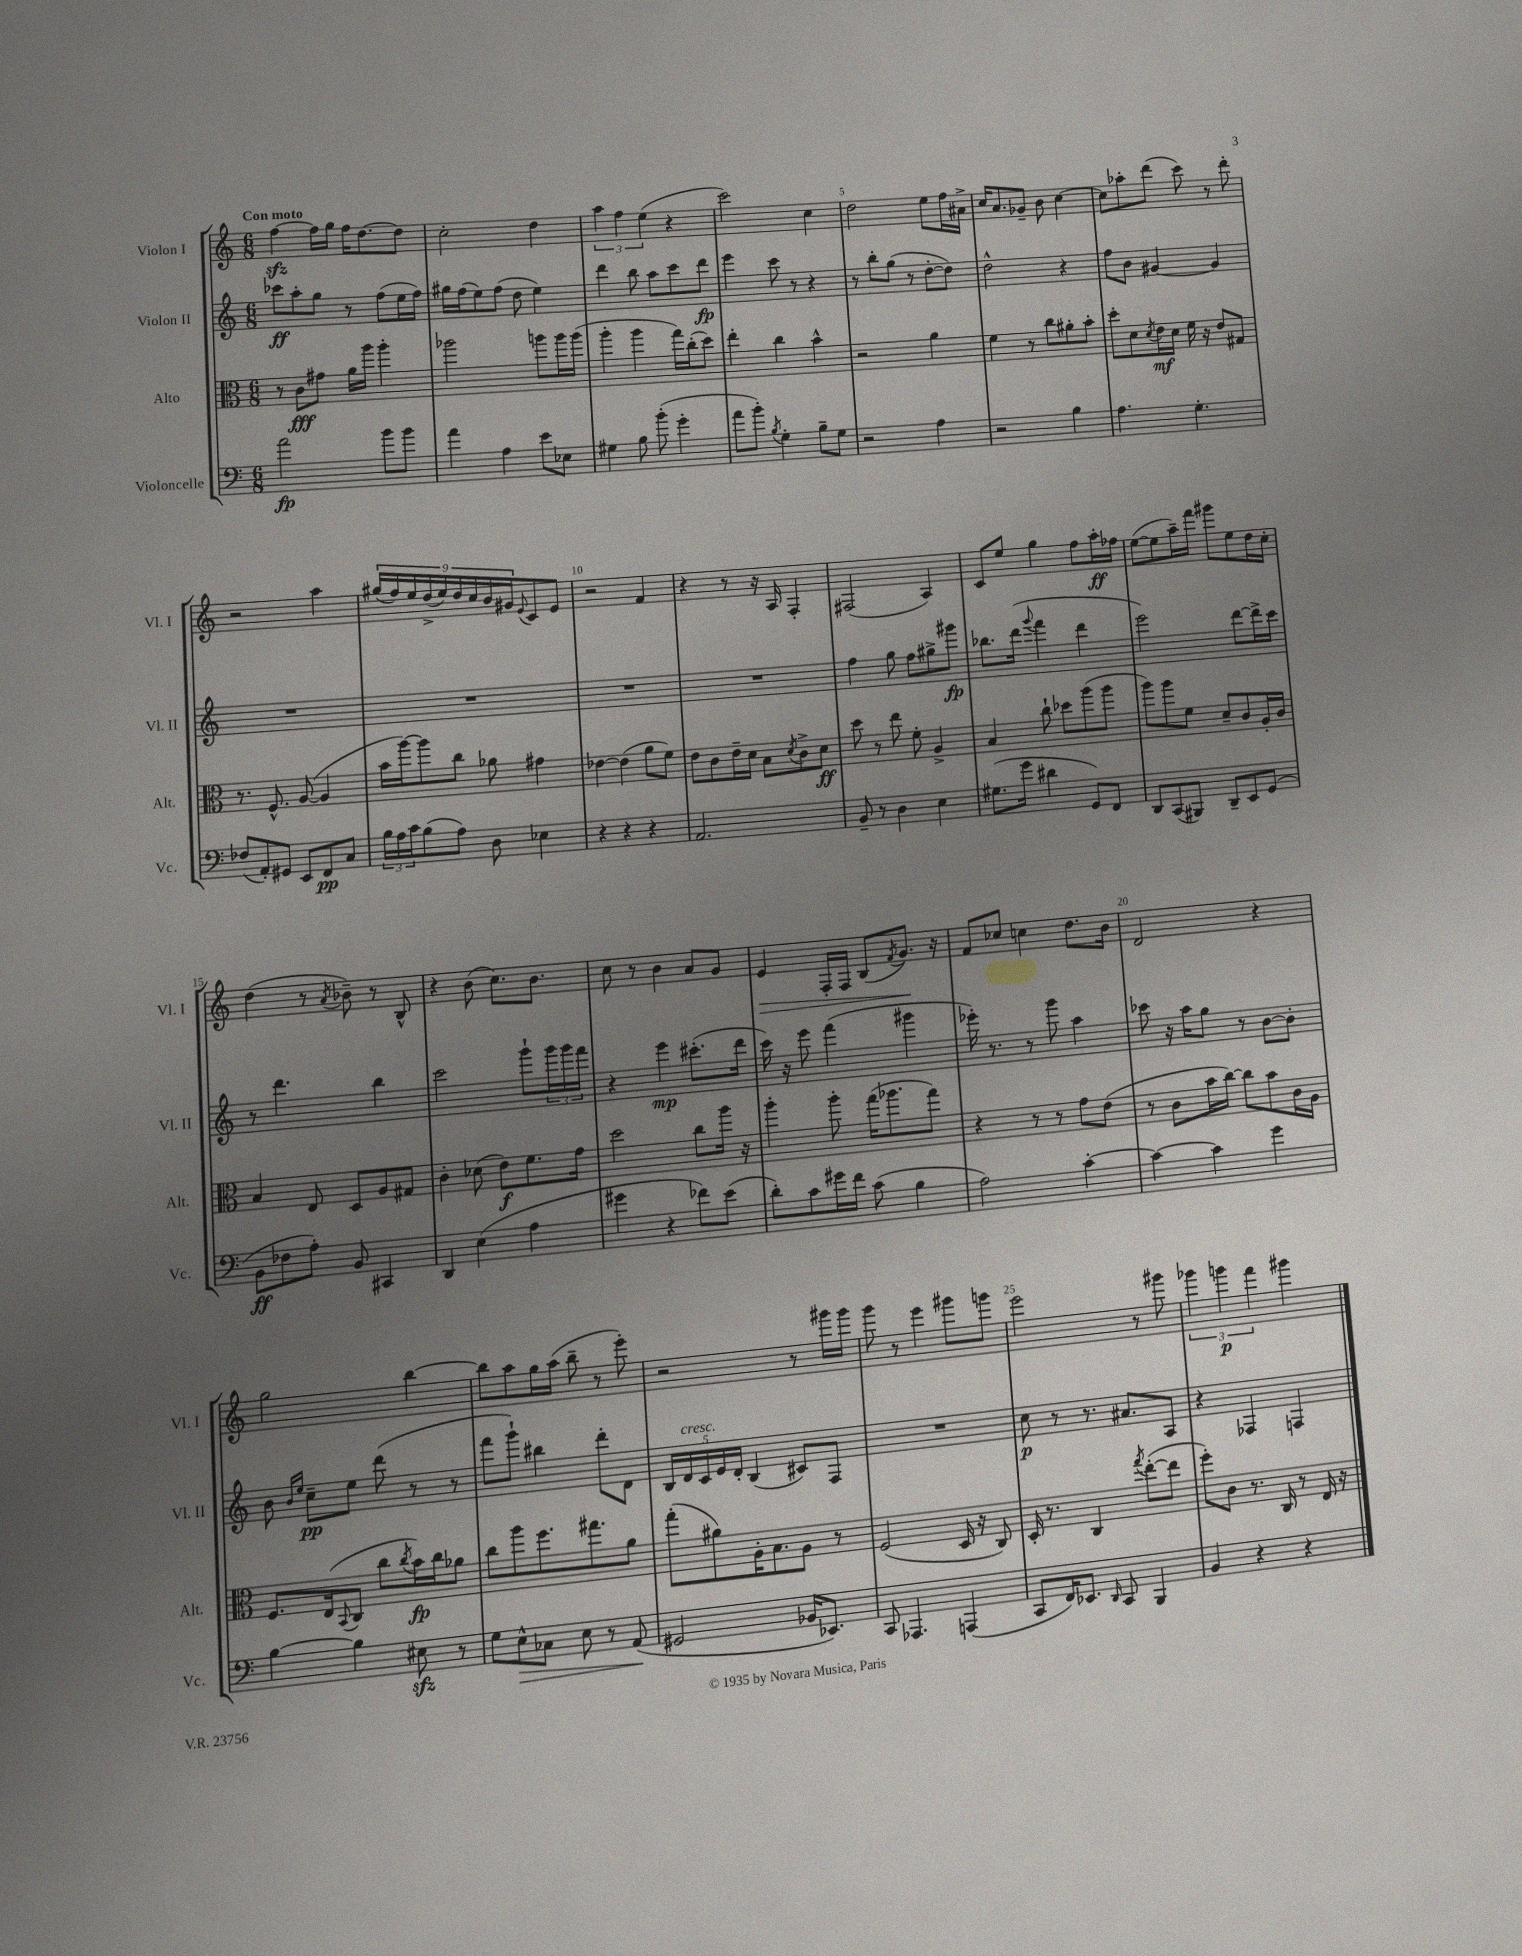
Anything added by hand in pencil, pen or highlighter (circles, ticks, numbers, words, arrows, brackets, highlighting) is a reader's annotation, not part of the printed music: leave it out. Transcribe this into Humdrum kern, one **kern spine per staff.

**kern	**dynam	**kern	**dynam	**kern	**dynam	**kern	**dynam
*part4	*part4	*part3	*part3	*part2	*part2	*part1	*part1
*staff4	*staff4	*staff3	*staff3	*staff2	*staff2	*staff1	*staff1
*I"Violoncelle	*	*I"Alto	*	*I"Violon II	*	*I"Violon I	*
*I'Vc.	*	*I'Alt.	*	*I'Vl. II	*	*I'Vl. I	*
*clefF4	*	*clefC3	*	*clefG2	*	*clefG2	*
*k[]	*	*k[]	*	*k[]	*	*k[]	*
*M6/8	*	*M6/8	*	*M6/8	*	*M6/8	*
=1	=1	=1	=1	=1	=1	=1	=1
!	!	!	!	!	!	!LO:TX:a:B:t=Con moto	!
2a\	fp	8r	.	8ccc-X\L	ff	[4ffzz\	.
.	.	8c\L	fff	8aa'\	.	.	.
.	.	8g#X\J	.	8gg\J	.	16ff\LL]	.
.	.	.	.	.	.	16gg\JJ	.
.	.	16a\LL	.	8r	.	16ff\KL	.
.	.	16aa\JJ	.	.	.	[8.dd\	.
8b\L	.	4aa'\	.	(8ff\L	.	.	.
8b\J	.	.	.	16ee\L	.	8dd\J]	.
.	.	.	.	16ff\JJ)	.	.	.
=2	=2	=2	=2	=2	=2	=2	=2
4a\	.	2aa-X\	.	16gg#X\LL	.	2cc'\	.
.	.	.	.	(16ff\J	.	.	.
.	.	.	.	8ee\)	.	.	.
4A\	.	.	.	(8ff\J	.	.	.
.	.	.	.	8dd\	.	.	.
8e\L	.	8aan\L	.	4ee\)	.	4dd\	.
8E-X\J	.	16aa\L	.	.	.	.	.
.	.	(16aa\JJ	.	.	.	.	.
=3	=3	=3	=3	=3	=3	=3	=3
4G#X\	.	4aa'\	.	4ddd\	.	6aa\	.
.	.	.	.	.	.	6ff\	.
8B\	.	4aa\	.	8bb\	.	.	.
.	.	.	.	.	.	(6ee\	.
(8b'\	.	.	.	8aa\L	.	.	.
4g'\	.	16gg\LL)	.	8ccc\	.	4r	.
.	.	(16cc'\J	.	.	.	.	.
.	.	8dd\J)	.	8ddd\J	fp	.	.
=4	=4	=4	=4	=4	=4	=4	=4
8a\L	.	4ee'\	.	4eee\	.	2ccc\)	.
8b'\J)	.	.	.	.	.	.	.
8qB/	.	.	.	.	.	.	.
4G'\	.	4cc\	.	8ccc\	.	.	.
.	.	.	.	8r	.	.	.
8B~\L	.	4b^^\	.	4r	.	4cc\	.
8G\J	.	.	.	.	.	.	.
=5	=5	=5	=5	=5	=5	=5	=5
2r	.	2r	.	8r	.	2dd\	.
.	.	.	.	8bb'\L	.	.	.
.	.	.	.	(8gg\J	.	.	.
.	.	.	.	8r	.	.	.
4A\	.	4a\	.	[8dd'\L	.	8ee\L	.
.	.	.	.	8dd\J])	.	16ff\L	.
.	.	.	.	.	.	16a#X^\JJ	.
=6	=6	=6	=6	=6	=6	=6	=6
2r	.	4f\	.	2dd^^\	.	16cc/KL	.
.	.	.	.	.	.	8.a/	.
.	.	8r	.	.	.	8g-X~/J	.
.	.	8cc\L	.	.	.	8b\	.
4B\	.	8a#X'\	.	4r	.	[4cc\	.
.	.	8b'\J	.	.	.	.	.
=7	=7	=7	=7	=7	=7	=7	=7
4.A\	.	8dd'\L	.	8ff\L	.	8cc\L]	.
.	.	8d\	.	8b\J	.	8aa-X'\	.
.	.	8qd/	.	.	.	.	.
.	.	16e\L	mf	[4g#X/	.	(8ddd\J	.
.	.	16d\JJ	.	.	.	.	.
4.G'\	.	16f\	.	.	.	8ccc\)	.
.	.	16r	.	.	.	.	.
.	.	8e/L	.	4g#/]	.	8r	.
.	.	8G#X/J	.	.	.	8ddd'\	.
!!LO:LB:g=z
=8	=8	=8	=8	=8	=8	=8	=8
(8F-X/L	.	8.r	.	2.r	.	2r	.
8AA'/)	.	.	.	.	.	.	.
.	.	8.F^^/	.	.	.	.	.
8GG#X/J	.	.	.	.	.	.	.
8EE/L	.	([8A/	.	.	.	.	.
8FF/	pp	4A/]	.	.	.	4aa\	.
8C/J	.	.	.	.	.	.	.
=9	=9	=9	=9	=9	=9	=9	=9
24B\LL	.	16b\LL	.	2.r	.	(18gg#X/LL	.
24A\	.	.	.	.	.	.	.
.	.	.	.	.	.	18ff/)	.
.	.	[16aa\J)	.	.	.	.	.
24c\J	.	.	.	.	.	.	.
.	.	.	.	.	.	18ee/	.
(8B\	.	8aa\]	.	.	.	.	.
.	.	.	.	.	.	(18dd^/	.
.	.	.	.	.	.	18ee/)	.
8A\J)	.	8cc\J	.	.	.	.	.
.	.	.	.	.	.	18dd/	.
.	.	.	.	.	.	18cc/	.
8D\	.	8a-X\	.	.	.	.	.
.	.	.	.	.	.	18b/	.
.	.	.	.	.	.	18g#X/J	.
.	.	.	.	.	.	8qqe/	.
4E-X\	.	4g#X\	.	.	.	8c/	.
.	.	.	.	.	.	8e/J	.
=10	=10	=10	=10	=10	=10	=10	=10
4r	.	[4e-X\	.	2.r	.	2r	.
4r	.	(4e-\]	.	.	.	.	.
4r	.	8a\L	.	.	.	4f/	.
.	.	8f\J)	.	.	.	.	.
=11	=11	=11	=11	=11	=11	=11	=11
2.AA/	.	8e\L	.	2.r	.	4r	.
.	.	8c\	.	.	.	.	.
.	.	16e~\L	.	.	.	8r	.
.	.	16d\JJ	.	.	.	.	.
.	.	8B\L	.	.	.	16r	.
.	.	.	.	.	.	16A/	.
.	.	8qd/	.	.	.	.	.
.	.	8c^\	.	.	.	4F'/	.
.	.	8d\J	ff	.	.	.	.
=12	=12	=12	=12	=12	=12	=12	=12
8BB~/	.	8dd\	.	4ff\	.	(2F#X/	.
8r	.	8r	.	.	.	.	.
4D\	.	8ee\	.	8gg\	.	.	.
.	.	8f'\	.	8ff\L	.	.	.
4E\	.	4A^/	.	8gg#X^\	.	4A/)	.
.	.	.	.	8ggg#X\J	fp	.	.
=13	=13	=13	=13	=13	=13	=13	=13
(8.G#X\L	.	4B/	.	8.bb-X\L	.	8c/L	.
.	.	.	.	.	.	8ee/J	.
16g\Jk	.	.	.	(16ddd\Jk	.	.	.
.	.	.	.	8qqggg/	.	.	.
4d#X\	.	8cc`\	.	4fff\	.	4gg\	.
.	.	8dd-X\L	.	.	.	.	.
8GG/L)	.	(8aa\	.	4ddd\	.	8ff\L	.
8FF/J	.	8aa\J	.	.	.	16aa'\L	ff
.	.	.	.	.	.	16ff-X\JJ	.
=14	=14	=14	=14	=14	=14	=14	=14
8DD/L	.	8aa\L)	.	2eee\)	.	([8ee\L	.
(8CC/	.	8aa\	.	.	.	8ee\]	.
8BBB#X/J)	.	8f\J	.	.	.	16aa~\L)	.
.	.	.	.	.	.	16fff\JJ	.
8DD~/L	.	8d~/L	.	.	.	8ggg#X\L	.
8EE/	.	8c/	.	[8ddd\L	.	8ee\	.
(8GG/J	.	16A'/L	.	16ddd^\L]	.	16dd\L	.
.	.	16c/JJ	.	16ccc\JJ	.	16cc'\JJ	.
!!LO:LB:g=z
=15	=15	=15	=15	=15	=15	=15	=15
8BB\L	ff	4B/	.	8r	.	(4dd\	.
8F-X\	.	.	.	4.ddd\	.	.	.
8A'\J)	.	8E/	.	.	.	8r	.
.	.	.	.	.	.	8qa/	.
8BB/	.	8D/L	.	.	.	8b-X~\)	.
4CC#X/	.	8A/	.	4bb\	.	8r	.
.	.	8G#X/J	.	.	.	8B^^/	.
=16	=16	=16	=16	=16	=16	=16	=16
4DD/	.	4c'\	.	2ccc\	.	4r	.
(4E\	.	(8d-X\	.	.	.	(8b\	.
.	.	8e\L)	f	.	.	8.cc\L)	.
4A\	.	8.f\	.	8ggg`\L	.	.	.
.	.	.	.	.	.	8.b\J	.
.	.	.	.	24ggg\L	.	.	.
.	.	.	.	24ggg\	.	.	.
.	.	16g\Jk	.	.	.	.	.
.	.	.	.	24fff\JJ	.	.	.
=17	=17	=17	=17	=17	=17	=17	=17
4g#X\	.	2dd\	.	4r	.	8cc\	.
.	.	.	.	.	.	8r	.
4r	.	.	.	4eee\	mp	4b\	.
8f-X\L)	.	8cc\L	.	(8.ccc#X'\L	.	8a/L	.
(8e\J	.	16aa\Jk	.	.	.	8g/J	.
.	.	16r	.	16ddd\Jk	.	.	.
=18	=18	=18	=18	=18	=18	=18	=18
!	!	!	!	!	!	!	!LO:HP:b
8d'\L)	.	4aa'\	.	16ccc\)	.	4e/	>
.	.	.	.	16r	.	.	.
8c\	.	.	.	8eee\	.	.	.
16g#X\L	.	8aa'\	.	(4fff\	.	16F'/LL	.
16f\JJ	.	.	.	.	.	16F/JJ	.
(8c\	.	(16gg\KL	.	.	.	(8B/L	.
.	.	8.aa-X\	.	.	.	.	.
.	.	.	.	.	.	8qf/	.
4B\	.	.	.	4ggg#X\	.	8.g/J)	.
.	.	8gg\J)	.	.	.	.	.
.	.	.	.	.	.	16r	]
=19	=19	=19	=19	=19	=19	=19	=19
2A\)	.	4r	.	16eee-X'\)	.	8f/L	.
.	.	.	.	8.r	.	.	.
.	.	.	.	.	.	8cc-X/J	.
.	.	8r	.	8r	.	4ccn\	.
.	.	8r	.	8ggg\	.	.	.
[4c'\	.	8g\L	.	4aa\	.	8.dd\L	.
.	.	(8e\J	.	.	.	.	.
.	.	.	.	.	.	16b\Jk	.
=20	=20	=20	=20	=20	=20	=20	=20
4c\_	.	8r	.	8ccc-X\	.	2d/	.
.	.	8c\L	.	16r	.	.	.
.	.	.	.	16aa\KL	.	.	.
4c\]	.	16b\L	.	8gg\J	.	.	.
.	.	[16cc\JJ)	.	.	.	.	.
.	.	8cc\L]	.	8r	.	.	.
4g\	.	8b\	.	[8b\L	.	4r	.
.	.	16c\L	.	8b'\J]	.	.	.
.	.	16A\JJ	.	.	.	.	.
!!LO:LB:g=z
=21	=21	=21	=21	=21	=21	=21	=21
[4B\	.	8.F/L	.	8b\	.	2gg\	.
.	.	.	.	16qqb/LL	.	.	.
.	.	.	.	16qqee/JJ	.	.	.
.	.	.	.	8cc~\L	pp	.	.
.	.	(16E/k	.	.	.	.	.
.	.	8qqBB/	.	.	.	.	.
4B\]	.	8C/J	.	8ee\J	.	.	.
.	.	8cc\L	.	(8ddd\	.	.	.
.	.	8qcc/	.	.	.	.	.
8E#Xzz\	.	16b\L)	fp	8r	.	[4bb\	.
.	.	16cc\J	.	.	.	.	.
8r	.	8a-X\J	.	8r	.	.	.
=22	=22	=22	=22	=22	=22	=22	=22
8G\L	.	8cc\L	.	8fff\L	.	8bb\L]	.
!	!LO:HP:b	!	!	!	!	!	!
8E^^\	>	8aa\	.	8ggg`\J)	.	8aa\	.
8C-X\J	.	8.ff\	.	4bb#X\	.	16gg\L	.
.	.	.	.	.	.	(16aa\JJ	.
8E\	.	.	.	.	.	8bb~\	.
.	.	8.gg#X\	.	.	.	.	.
8r	.	.	.	8ddd'\L	.	8r	.
(8AA/	.	8a\J	.	8d\J	.	8eee'\)	.
.	]	.	.	.	.	.	.
=23	=23	=23	=23	=23	=23	=23	=23
2GG#X/	.	(8gg'\L	.	20B/LL	.	2r	.
!	!	!	!	!LO:TX:a:i:t=cresc.	!	!	!
.	.	.	.	20d/	.	.	.
.	.	.	.	20c/	.	.	.
.	.	8a#X\)	.	.	.	.	.
.	.	.	.	20e/	.	.	.
.	.	.	.	20d'/JJ	.	.	.
.	.	16A'\K	.	(4B/	.	.	.
.	.	8.B\	.	.	.	.	.
16BB-X/KL	.	8A\J	.	8c#X/L)	.	8r	.
8.EE-X/J)	.	.	.	.	.	.	.
.	.	8r	.	8F/J	.	16ggg#X\LL	.
.	.	.	.	.	.	16ggg#\JJ	.
=24	=24	=24	=24	=24	=24	=24	=24
8CC/	.	(2F/	.	2.r	.	8ggg\	.
4.AAA-X/	.	.	.	.	.	8r	.
.	.	.	.	.	.	4eee\	.
(4AAAn/	.	16D/	.	.	.	8ggg#X\L	.
.	.	16r	.	.	.	.	.
.	.	8C/)	.	.	.	8gggn\J	.
=25	=25	=25	=25	=25	=25	=25	=25
8CC/L	.	16D'/	.	8cc\	p	2eee\	.
.	.	8.r	.	.	.	.	.
16FF/K)	.	.	.	8r	.	.	.
8.EE-X/J	.	.	.	.	.	.	.
.	.	4C/	.	8.r	.	.	.
16qqDD/	.	.	.	.	.	.	.
8CC/	.	.	.	.	.	.	.
.	.	.	.	8.a#X/L	.	.	.
.	.	8qgg/	.	.	.	.	.
4BBB/	.	([8ee'\L	.	.	.	8r	.
.	.	8ee\J]	.	8A/J	.	8ggg#X\	.
=26	=26	=26	=26	=26	=26	=26	=26
4BB/	.	8ff'\L)	.	4r	.	6ggg-X\	.
.	.	8c\J	.	.	.	.	.
.	.	.	.	.	.	6gggn\	p
4r	.	8.r	.	4F-X/	.	.	.
.	.	.	.	.	.	6fff\	.
.	.	16C/	.	.	.	.	.
4r	.	8r	.	4Fn/	.	4ggg#X\	.
.	.	16E/	.	.	.	.	.
.	.	16r	.	.	.	.	.
==	==	==	==	==	==	==	==
*-	*-	*-	*-	*-	*-	*-	*-
